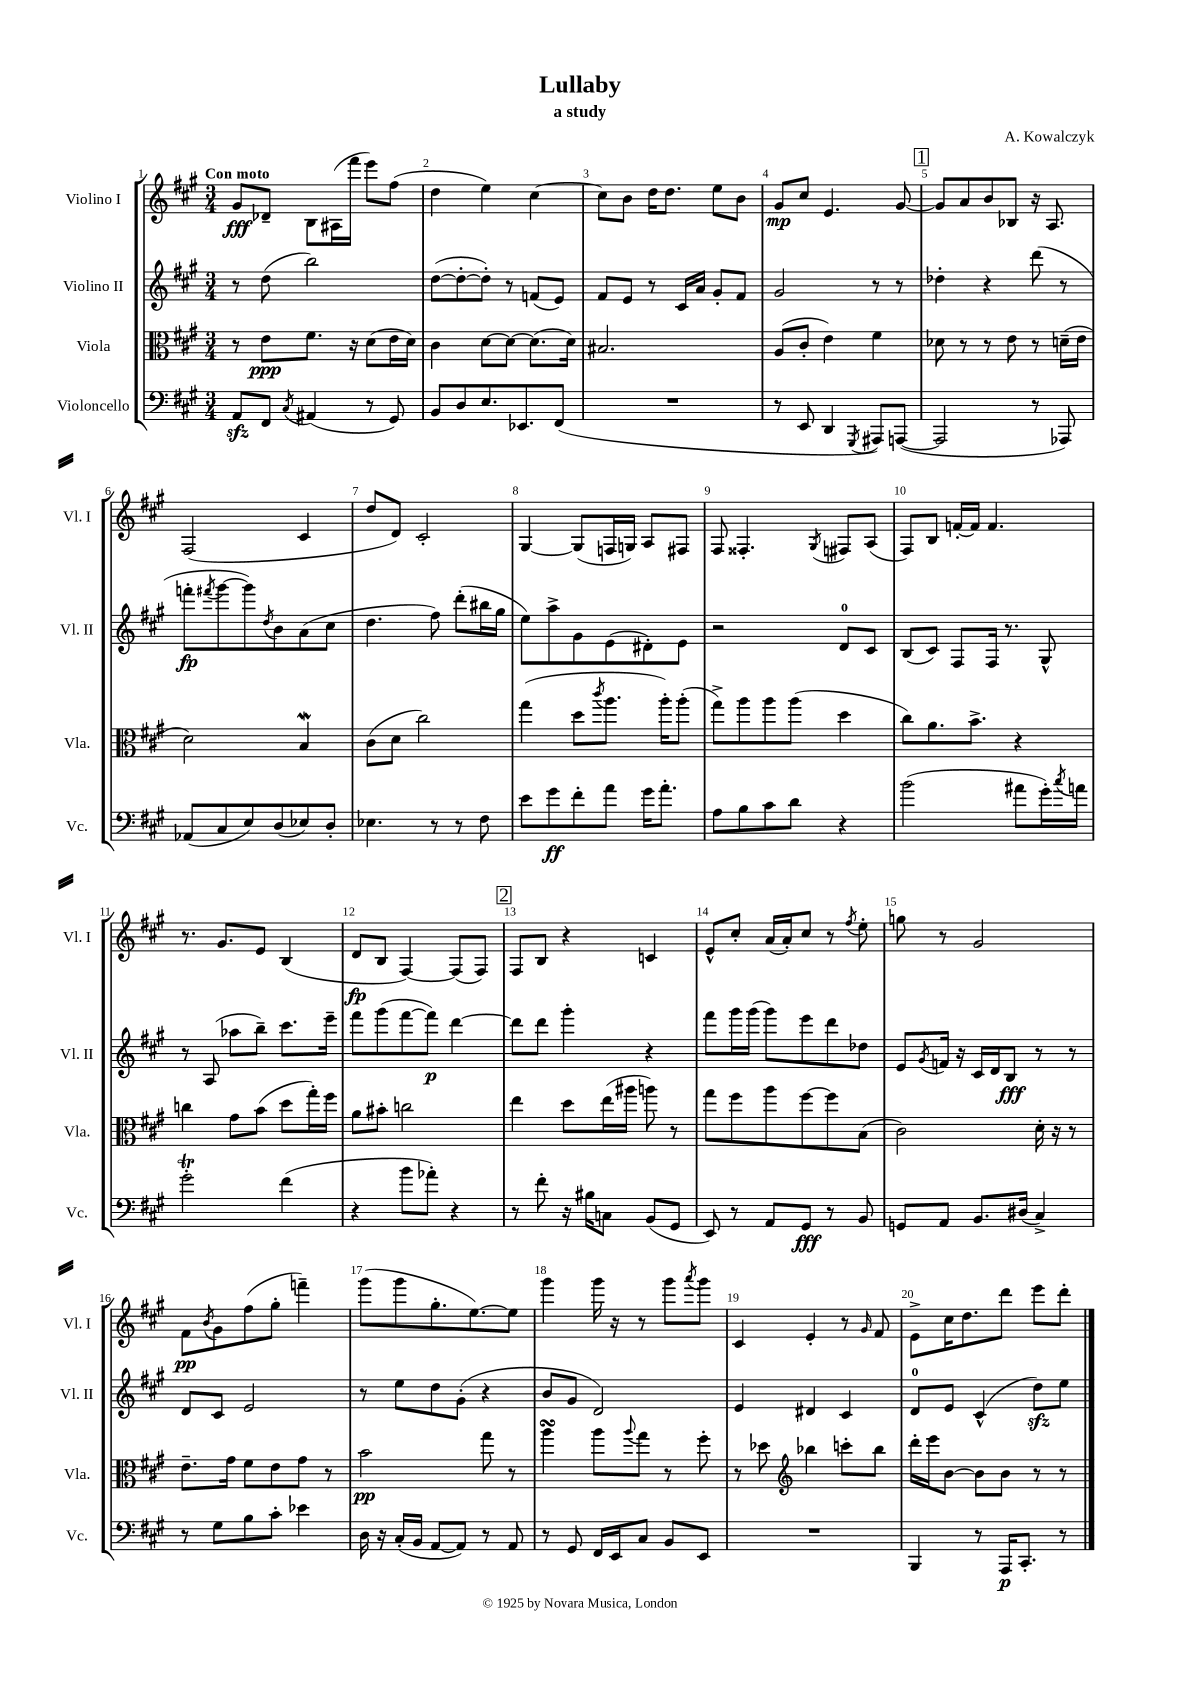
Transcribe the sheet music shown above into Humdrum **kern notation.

**kern	**kern	**kern	**kern
*staff4	*staff3	*staff2	*staff1
*clefF4	*clefC3	*clefG2	*clefG2
*k[f#c#g#]	*k[f#c#g#]	*k[f#c#g#]	*k[f#c#g#]
*M3/4	*M3/4	*M3/4	*M3/4
8AA	8r	8r	8g#
8FF#	8e	(8dd	8d-~
8qC#	.	.	.
(4AA#	8.f#	2bb)	8B
.	.	.	(16A#
.	16r	.	16fff#
8r	(8d	.	8eee)
8GG#)	16e	.	(8ff#
.	16d)	.	.
=	=	=	=
8BB	4c#	([8dd	4dd
8D	.	8dd'_	.
8.E	[8d	8dd'])	4ee)
.	8d_	8r	.
8.EE-	.	.	.
.	(8.d]	(8f	[4cc#
(8FF#	.	8e)	.
.	16d)	.	.
=	=	=	=
2.r	2.B#	8f#	8cc#]
.	.	8e	8b
.	.	8r	16dd
.	.	.	8.dd
.	.	16c#	.
.	.	16a	.
.	.	8g#'	8ee
.	.	8f#	8b
=	=	=	=
8r	(8A	2g#	8g#
8EE	8c#'	.	8cc#
4DD	4e)	.	4.e
8qGGG#	.	.	.
8AAA#)	4f#	8r	.
([8AAA	.	8r	[8g#
=	=	=	=
2AAA]	8d-	4dd-'	8g#]
.	8r	.	8a
.	8r	4r	8b
.	8e	.	8B-
8r	8r	(8ddd	16r
.	.	.	8.A
8AAA-)	(16d~	8r	.
.	16e	.	.
=	=	=	=
(8AA-	2d)	8fff'	(2F#
.	.	8qfff#	.
8C#	.	[8ggg#	.
8E)	.	8ggg#])	.
.	.	8qdd	.
(8D	.	8b	.
8E-)	4B	(8a	4c#
8D'	.	8cc#	.
=	=	=	=
4.E-	(8c#	4.dd	8dd
.	8d	.	8d)
.	2cc#)	.	2c#'
8r	.	8ff#)	.
8r	.	(8ddd'	.
8F#	.	16bb#	.
.	.	16gg#	.
=	=	=	=
8e	(4gg#	8ee)	[4G#
8g#	.	8aa^	.
8f#'	8dd	8g#	(8G#]
.	8qccc#	.	.
8a	8.aa	(8e	16F
.	.	.	16G)
16g#	.	8d#')	8A
8.a'	16aa')	.	.
.	(8aa'	8e	8F#
=	=	=	=
8A	8gg#^)	2r	8F#
8B	8aa	.	4.F##'
8c#	8aa	.	.
8d	(8aa	.	.
.	.	.	8qG#
4r	4dd	8d	8F#
.	.	8c#	(8A
=	=	=	=
(2b	8cc#)	(8B	8F#)
.	8.a	8c#)	8B
.	.	8F#	[16f'
.	8.b^	.	16f]
.	.	16F#	4.f
.	.	8.r	.
8a#	4r	.	.
16g#')	.	8G#^^	.
8qcc#	.	.	.
16a	.	.	.
=	=	=	=
2g#'	4cc	8r	8.r
.	.	(8A	.
.	.	.	8.g#
.	8g#	8aa-	.
.	(8b	8bb~)	8e
(4f#	8dd	8.ccc#	(4B
.	16gg#')	.	.
.	16ff#	16eee~	.
=	=	=	=
4r	8a	8fff#	8d
.	8b#'	(8ggg#	8B
8b	2cc	[8fff#	[4F#)
8a-')	.	8fff#])	.
4r	.	[4ddd	(8F#]
.	.	.	8F#)
=	=	=	=
8r	4ee	8ddd]	8F#
8f#'	.	8ddd	8B
16r	8dd	4ggg#'	4r
16B#	.	.	.
8C	(16ee	.	.
.	16aa#	.	.
(8BB	8aa)	4r	4c
8GG#	8r	.	.
=	=	=	=
8EE)	8gg#	8fff#	8e^^
8r	8ff#	16ggg#	8cc#'
.	.	(16ggg#	.
8AA	8aa	8ggg#)	(16a
.	.	.	16a')
8GG#	[8ff#	8eee	8cc#
8r	8ff#]	8ddd	8r
.	.	.	8qff#
8BB	(8B	8dd-	8ee'
=	=	=	=
8GG	2c#)	8e	8gg
.	.	8qg#	.
8AA	.	16f	8r
.	.	16r	.
8.BB	.	16c#	2g#
.	.	16d	.
.	.	8B	.
(16D#	.	.	.
4C#^)	16d'	8r	.
.	16r	.	.
.	8r	8r	.
=	=	=	=
8r	8.e~	8d	8f#
.	.	.	8qb
8G#	.	8c#	8g#
.	16g#	.	.
8B	8f#	2e	(8ff#
8c#'	8e	.	8gg#'
4e-	8g#	.	4fff~)
.	8r	.	.
=	=	=	=
16D	2b	8r	(8ggg#
16r	.	.	.
(16C#'	.	8ee	8ggg#
16BB	.	.	.
[8AA	.	8dd	8.gg#'
8AA])	.	(8g#'	.
.	.	.	[8.ee)
8r	8gg#	4r	.
8AA	8r	.	8ee]
=	=	=	=
8r	4aa	8b	4ggg#
8GG#	.	8g#	.
16FF#	8aa	2d)	16ggg#
16EE	.	.	16r
.	8qqaa	.	.
8C#	8gg#	.	8r
8BB	8r	.	8ggg#
.	.	.	8qaaa
8EE	8ff#'	.	8ggg#
=	=	=	=
2.r	8r	4e	4c#
.	8dd-	.	.
*	*clefG2	*	*
.	4bb-	4d#	4e'
.	8ccc'	4c#	8r
.	.	.	16qqg#
.	8bb-	.	8f#
=	=	=	=
4BBB	16ddd'	8d	8e^
.	16eee	.	.
.	[8b	8e	16cc#
.	.	.	8.dd
8r	8b]	(4c#^^	.
16AAA	8b	.	8ddd
8.CC#'	.	.	.
.	8r	8dd)	8eee
8r	8r	8ee	8ddd'
==	==	==	==
*-	*-	*-	*-
